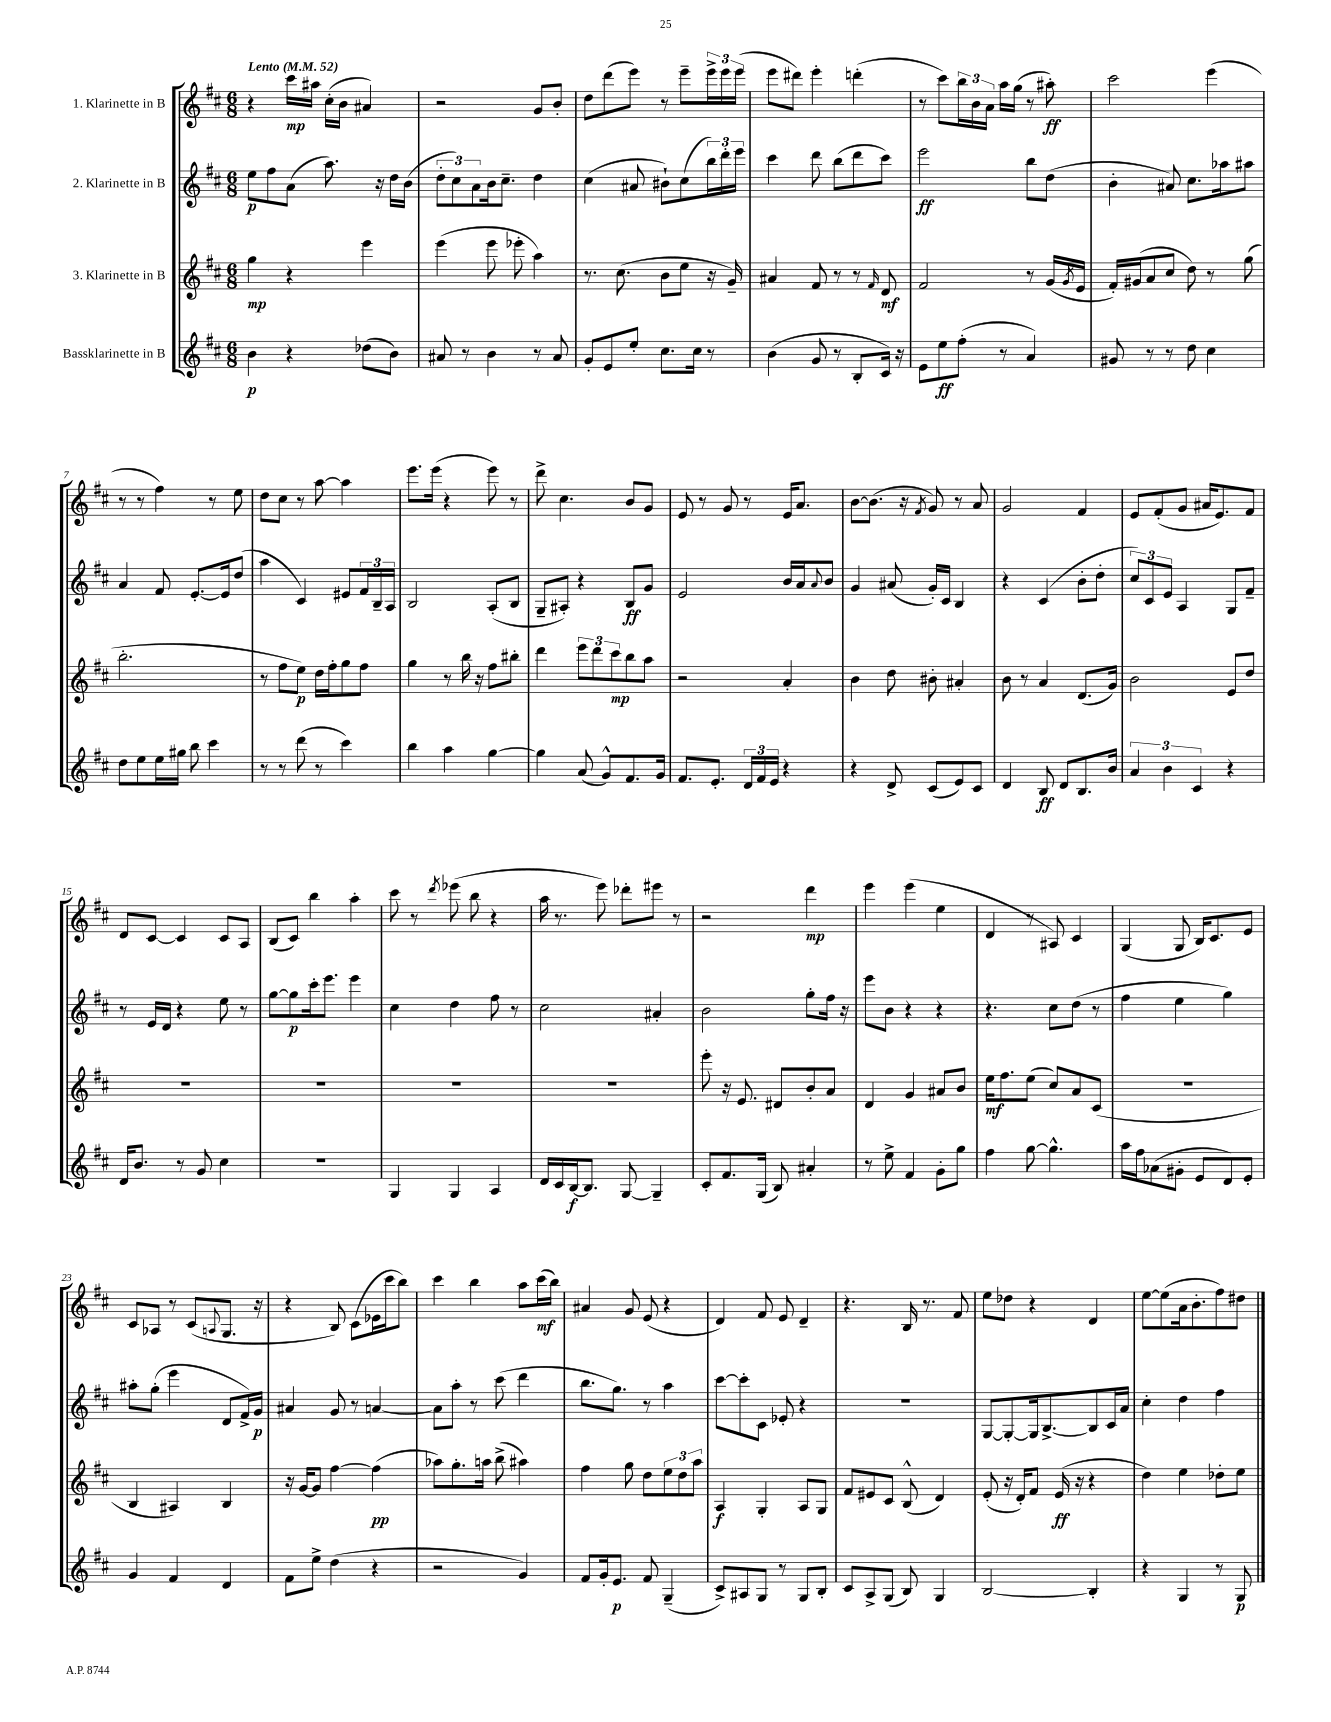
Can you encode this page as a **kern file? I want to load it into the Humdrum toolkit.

**kern	**dynam	**kern	**dynam	**kern	**dynam	**kern	**dynam
*part4	*part4	*part3	*part3	*part2	*part2	*part1	*part1
*staff4	*staff4	*staff3	*staff3	*staff2	*staff2	*staff1	*staff1
*I"Bassklarinette in B	*	*I"3. Klarinette in B	*	*I"2. Klarinette in B	*	*I"1. Klarinette in B	*
*clefG2	*	*clefG2	*	*clefG2	*	*clefG2	*
*k[f#c#]	*	*k[f#c#]	*	*k[f#c#]	*	*k[f#c#]	*
*M6/8	*	*M6/8	*	*M6/8	*	*M6/8	*
*MM52	*	*MM52	*	*MM52	*	*MM52	*
=1	=1	=1	=1	=1	=1	=1	=1
!	!	!	!	!	!	!LO:TX:a:B:t=Lento	!
4b\	p	4gg\	mp	8ee\L	p	4r	.
.	.	.	.	8ff#\	.	.	.
4r	.	4r	.	(8a\J	.	16ccc#\LL	mp
.	.	.	.	.	.	16aa#X\JJ	.
.	.	.	.	8.aa\)	.	(16cc#'\LL	.
.	.	.	.	.	.	16b\JJ	.
(8dd-X\L	.	4eee\	.	.	.	4a#X/)	.
.	.	.	.	16r	.	.	.
8b\J)	.	.	.	16dd\LL	.	.	.
.	.	.	.	(16b\JJ	.	.	.
=2	=2	=2	=2	=2	=2	=2	=2
8a#X/	.	(4eee\	.	12dd'\L	.	2r	.
.	.	.	.	12cc#\)	.	.	.
8r	.	.	.	.	.	.	.
.	.	.	.	12a\	.	.	.
4b\	.	8eee\	.	16b\k	.	.	.
.	.	.	.	8.cc#~\J	.	.	.
.	.	8eee-X'\	.	.	.	.	.
8r	.	4aa\)	.	4dd\	.	8g/L	.
8a#/	.	.	.	.	.	8b'/J	.
=3	=3	=3	=3	=3	=3	=3	=3
8g'/L	.	8.r	.	(4cc#\	.	8dd\L	.
8e/	.	.	.	.	.	(8ddd\	.
.	.	(8.cc#\	.	.	.	.	.
8ee'/J	.	.	.	8a#X/	.	8eee\J)	.
8.cc#\L	.	8b\L	.	8b#X`\L)	.	8r	.
.	.	8ee\J	.	(8cc#\	.	8eee~\L	.
16cc#\Jk	.	.	.	.	.	.	.
8r	.	16r	.	24bb\L)	.	24eee^\L	.
.	.	.	.	24ddd'\	.	24eee\	.
.	.	16g~/)	.	.	.	.	.
.	.	.	.	24eee\JJ	.	(24eee\JJ	.
=4	=4	=4	=4	=4	=4	=4	=4
(4b\	.	4a#X/	.	4ccc#\	.	8eee\L	.
.	.	.	.	.	.	8ddd#X\J)	.
8g/	.	8f#/	.	8ddd\	.	4eee'\	.
8r	.	8r	.	(8bb\L	.	.	.
8B'/L	.	8r	.	8ddd\	.	(4dddn'\	.
.	.	16qqf#/	.	.	.	.	.
16c#/Jk)	.	8d/	mf	8ccc#\J)	.	.	.
16r	.	.	.	.	.	.	.
=5	=5	=5	=5	=5	=5	=5	=5
8e\L	.	2f#/	.	2eee\	ff	8r	.
8ee\	ff	.	.	.	.	8ccc#\L)	.
(8ff#'\J	.	.	.	.	.	24bb\L	.
.	.	.	.	.	.	24b\	.
.	.	.	.	.	.	24a\JJ	.
8r	.	.	.	.	.	16aa\LL	.
.	.	.	.	.	.	(16gg\JJ	.
4a/)	.	8r	.	8bb\L	.	8r	.
.	.	(16g/LL	.	(8dd\J	.	8aa#X'\)	ff
.	.	8qg/	.	.	.	.	.
.	.	16e/JJ	.	.	.	.	.
=6	=6	=6	=6	=6	=6	=6	=6
8g#X/	.	16f#'/LL)	.	4b'\	.	2ccc#\	.
.	.	(16g#X/J	.	.	.	.	.
8r	.	8a/	.	.	.	.	.
8r	.	8cc#/J	.	8a#X/)	.	.	.
8dd\	.	8dd\)	.	8.cc#\L	.	.	.
4cc#\	.	8r	.	.	.	(4eee\	.
.	.	.	.	16aa-X\k	.	.	.
.	.	(8gg\	.	8aa#X\J	.	.	.
!!LO:LB:g=z
=7	=7	=7	=7	=7	=7	=7	=7
8dd\L	.	2.bb'\	.	4a/	.	8r	.
8ee\	.	.	.	.	.	8r	.
16ee\L	.	.	.	8f#/	.	4ff#\)	.
16gg#X\JJ	.	.	.	.	.	.	.
8bb\	.	.	.	[8.e'/L	.	.	.
4ccc#\	.	.	.	.	.	8r	.
.	.	.	.	16e/k]	.	.	.
.	.	.	.	(8dd/J	.	8ee\	.
=8	=8	=8	=8	=8	=8	=8	=8
8r	.	8r	.	4aa\	.	8dd\L	.
8r	.	8ff#\L	.	.	.	8cc#\J	.
(8ddd\	.	8ee\J)	p	4c#/)	.	8r	.
8r	.	16dd\LL	.	.	.	[8aa\	.
.	.	16ff#'\J	.	.	.	.	.
4ccc#\)	.	8gg\	.	8e#X/L	.	4aa\]	.
.	.	8ff#\J	.	24f#/L	.	.	.
.	.	.	.	24B~/	.	.	.
.	.	.	.	24A/JJ	.	.	.
=9	=9	=9	=9	=9	=9	=9	=9
4bb\	.	4gg\	.	2B/	.	8.eee\L	.
.	.	.	.	.	.	(16eee\Jk	.
4aa\	.	8r	.	.	.	4r	.
.	.	16bb\	.	.	.	.	.
.	.	16r	.	.	.	.	.
[4gg\	.	8ff#\L	.	(8A'/L	.	8eee\)	.
.	.	8bb#X'\J	.	8B/J	.	8r	.
=10	=10	=10	=10	=10	=10	=10	=10
4gg\]	.	4ddd\	.	8G~/L	.	8ddd^\	.
.	.	.	.	8A#X'/J)	.	4.cc#\	.
(8a/	.	12eee\L	.	4r	.	.	.
.	.	12ddd\	.	.	.	.	.
8g^^/L)	.	.	.	.	.	.	.
.	.	12ccc#\	mp	.	.	.	.
8.f#/	.	8bb\	.	8B/L	ff	8b/L	.
.	.	8aa\J	.	8g/J	.	8g/J	.
16g/Jk	.	.	.	.	.	.	.
=11	=11	=11	=11	=11	=11	=11	=11
8.f#/L	.	2r	.	2e/	.	8e/	.
.	.	.	.	.	.	8r	.
8.e'/J	.	.	.	.	.	.	.
.	.	.	.	.	.	8g/	.
24d/LL	.	.	.	.	.	8r	.
24f#/	.	.	.	.	.	.	.
24e/JJ	.	.	.	.	.	.	.
4r	.	4a'/	.	16b/LL	.	16e/KL	.
.	.	.	.	16a/J	.	8.a/J	.
.	.	.	.	8qqa/	.	.	.
.	.	.	.	8b/J	.	.	.
=12	=12	=12	=12	=12	=12	=12	=12
4r	.	4b\	.	4g/	.	[8b\L	.
.	.	.	.	.	.	(8.b\J]	.
8d^/	.	8dd\	.	(8a#X/	.	.	.
.	.	.	.	.	.	16r	.
.	.	.	.	.	.	8qf#/	.
(8c#/L	.	8b#X'\	.	16g'/LL)	.	8g/)	.
.	.	.	.	16c#/JJ	.	.	.
8e/)	.	4a#X'/	.	4B/	.	8r	.
8c#/J	.	.	.	.	.	8a/	.
=13	=13	=13	=13	=13	=13	=13	=13
4d/	.	8b\	.	4r	.	2g/	.
.	.	8r	.	.	.	.	.
8B/	ff	4a/	.	(4c#/	.	.	.
8d/L	.	.	.	.	.	.	.
8.B/	.	(8.d/L	.	8b'\L	.	4f#/	.
.	.	.	.	8dd'\J	.	.	.
16b/Jk	.	16g/Jk)	.	.	.	.	.
=14	=14	=14	=14	=14	=14	=14	=14
6a/	.	2b\	.	12cc#/L)	.	8e/L	.
.	.	.	.	12c#/	.	.	.
.	.	.	.	.	.	(8f#'/	.
6b\	.	.	.	12e/J	.	.	.
.	.	.	.	4A/	.	8g/J	.
6c#/	.	.	.	.	.	.	.
.	.	.	.	.	.	16a#X/KL	.
.	.	.	.	.	.	8.e/)	.
4r	.	8e/L	.	8G/L	.	.	.
.	.	8dd/J	.	8f#~/J	.	8f#/J	.
!!LO:LB:g=z
=15	=15	=15	=15	=15	=15	=15	=15
16d/KL	.	2.r	.	8r	.	8d/L	.
8.b/J	.	.	.	.	.	.	.
.	.	.	.	16e/LL	.	[8c#/J	.
.	.	.	.	16d/JJ	.	.	.
8r	.	.	.	4r	.	4c#/]	.
8g/	.	.	.	.	.	.	.
4cc#\	.	.	.	8ee\	.	8c#/L	.
.	.	.	.	8r	.	8A/J	.
=16	=16	=16	=16	=16	=16	=16	=16
2.r	.	2.r	.	[8gg\L	.	(8B/L	.
.	.	.	.	8gg\]	p	8c#/J)	.
.	.	.	.	16ccc#'\k	.	4bb\	.
.	.	.	.	8.eee\J	.	.	.
.	.	.	.	4eee\	.	4aa'\	.
=17	=17	=17	=17	=17	=17	=17	=17
4G/	.	2.r	.	4cc#\	.	8ccc#\	.
.	.	.	.	.	.	8r	.
.	.	.	.	.	.	8qddd/	.
4G/	.	.	.	4dd\	.	(8eee-X\	.
.	.	.	.	.	.	8bb\	.
4A/	.	.	.	8ff#\	.	4r	.
.	.	.	.	8r	.	.	.
=18	=18	=18	=18	=18	=18	=18	=18
16d/LL	.	2.r	.	2cc#\	.	16aa\	.
16c#/	.	.	.	.	.	8.r	.
[16B/J	f	.	.	.	.	.	.
8.B/J]	.	.	.	.	.	.	.
.	.	.	.	.	.	8eee\)	.
[8G/	.	.	.	.	.	8ddd-X'\L	.
4G~/]	.	.	.	4a#X'/	.	8eee#X\J	.
.	.	.	.	.	.	8r	.
=19	=19	=19	=19	=19	=19	=19	=19
8c#'/L	.	8eee'\	.	2b\	.	2r	.
8.f#/	.	16r	.	.	.	.	.
.	.	8.e/	.	.	.	.	.
(16G/Jk	.	.	.	.	.	.	.
8B/)	.	8d#X/L	.	.	.	.	.
4a#X'/	.	8b'/	.	8gg'\L	.	4ddd\	mp
.	.	8a/J	.	16ff#\Jk	.	.	.
.	.	.	.	16r	.	.	.
=20	=20	=20	=20	=20	=20	=20	=20
8r	.	4d/	.	8eee\L	.	4eee\	.
8ee^\	.	.	.	8b\J	.	.	.
4f#/	.	4g/	.	4r	.	(4eee\	.
8g'\L	.	8a#X/L	.	4r	.	4ee\	.
8gg\J	.	8b/J	.	.	.	.	.
=21	=21	=21	=21	=21	=21	=21	=21
4ff#\	.	16ee\KL	mf	4.r	.	4d/	.
.	.	8.ff#\	.	.	.	.	.
[8gg\	.	(8ee\J	.	.	.	8r	.
4.gg^^\]	.	8cc#/L)	.	8cc#\L	.	8A#X/)	.
.	.	8a/	.	(8dd\J	.	4c#/	.
.	.	(8c#/J	.	8r	.	.	.
=22	=22	=22	=22	=22	=22	=22	=22
16aa\LL	.	2.r	.	4ff#\	.	(4G/	.
16ff#\J	.	.	.	.	.	.	.
(8a-X\	.	.	.	.	.	.	.
8g#X'\J	.	.	.	4ee\	.	8G/	.
8e/L	.	.	.	.	.	16B/KL)	.
.	.	.	.	.	.	8.c#/	.
8d/)	.	.	.	4gg\)	.	.	.
8e'/J	.	.	.	.	.	8e/J	.
!!LO:LB:g=z
=23	=23	=23	=23	=23	=23	=23	=23
4g/	.	4B/	.	8aa#X'\L	.	8c#/L	.
.	.	.	.	(8gg'\J	.	8A-X/J	.
4f#/	.	4A#X/)	.	4eee\	.	8r	.
.	.	.	.	.	.	(8c#/L	.
.	.	.	.	.	.	8qqAn/	.
4d/	.	4B/	.	8d/L	.	8.G/J	.
.	.	.	.	16f#^/L)	.	.	.
.	.	.	.	16g/JJ	p	16r	.
=24	=24	=24	=24	=24	=24	=24	=24
8f#\L	.	16r	.	4a#X/	.	4r	.
.	.	[16g/KL	.	.	.	.	.
8ee^\J	.	8g/J]	.	.	.	.	.
(4dd\	.	[4ff#\	.	8g/	.	8B/)	.
.	.	.	.	8r	.	(8c#\L	.
4r	.	(4ff#\]	pp	[4an/	.	16e-X\L	.
.	.	.	.	.	.	16ccc#\J	.
.	.	.	.	.	.	8bb\J)	.
=25	=25	=25	=25	=25	=25	=25	=25
2r	.	8aa-X\L)	.	8a\L]	.	4ccc#\	.
.	.	8.gg'\	.	8aa'\J	.	.	.
.	.	.	.	8r	.	4bb\	.
.	.	16aan\Jk	.	.	.	.	.
.	.	(8bb^\	.	(8ccc#\	.	.	.
4g/)	.	4aa#X\)	.	4ddd\	.	8aa\L	.
.	.	.	.	.	.	(16ccc#\L	mf
.	.	.	.	.	.	16bb\JJ)	.
=26	=26	=26	=26	=26	=26	=26	=26
8f#/L	.	4ff#\	.	8.bb\L	.	4a#X/	.
16g'/k	.	.	.	.	.	.	.
8.e/J	p	.	.	8.gg\J)	.	.	.
.	.	8gg\	.	.	.	8g/	.
8f#/	.	8dd\L	.	8r	.	(8e/	.
(4G~/	.	12ee\	.	4aa\	.	4r	.
.	.	12dd\	.	.	.	.	.
.	.	12aa\J	.	.	.	.	.
=27	=27	=27	=27	=27	=27	=27	=27
8c#^/L)	.	4A/	f	[8ccc#\L	.	4d/)	.
8A#X/	.	.	.	8ccc#'\]	.	.	.
8G/J	.	4G'/	.	8c#\J	.	8f#/	.
8r	.	.	.	8e-X'/	.	8e/	.
8G/L	.	8A/L	.	4r	.	4d~/	.
8B'/J	.	8G/J	.	.	.	.	.
=28	=28	=28	=28	=28	=28	=28	=28
8c#/L	.	8f#/L	.	2.r	.	4.r	.
8A^/	.	8e#X/	.	.	.	.	.
(8G/J	.	8c#/J	.	.	.	.	.
8B/)	.	(8B^^/	.	.	.	16B/	.
.	.	.	.	.	.	8.r	.
4G/	.	4d/)	.	.	.	.	.
.	.	.	.	.	.	8f#/	.
=29	=29	=29	=29	=29	=29	=29	=29
[2B/	.	(8e'/	.	[8G/L	.	8ee\L	.
.	.	16r	.	8G'/_	.	8dd-X\J	.
.	.	16d'/KL)	.	.	.	.	.
.	.	8f#/J	.	16G/k]	.	4r	.
.	.	.	.	[8.B^/	.	.	.
.	.	(16e/	ff	.	.	.	.
.	.	16r	.	.	.	.	.
4B'/]	.	4r	.	8B/]	.	4d/	.
.	.	.	.	16c#/L	.	.	.
.	.	.	.	16a/JJ	.	.	.
=30	=30	=30	=30	=30	=30	=30	=30
4r	.	4dd\)	.	4cc#'\	.	[8ee\L	.
.	.	.	.	.	.	(8ee\]	.
4G/	.	4ee\	.	4dd\	.	16a\k	.
.	.	.	.	.	.	8.b'\	.
8r	.	8dd-X'\L	.	4ff#\	.	8ff#\)	.
8G/	p	8ee\J	.	.	.	8dd#X\J	.
==	==	==	==	==	==	==	==
*-	*-	*-	*-	*-	*-	*-	*-
